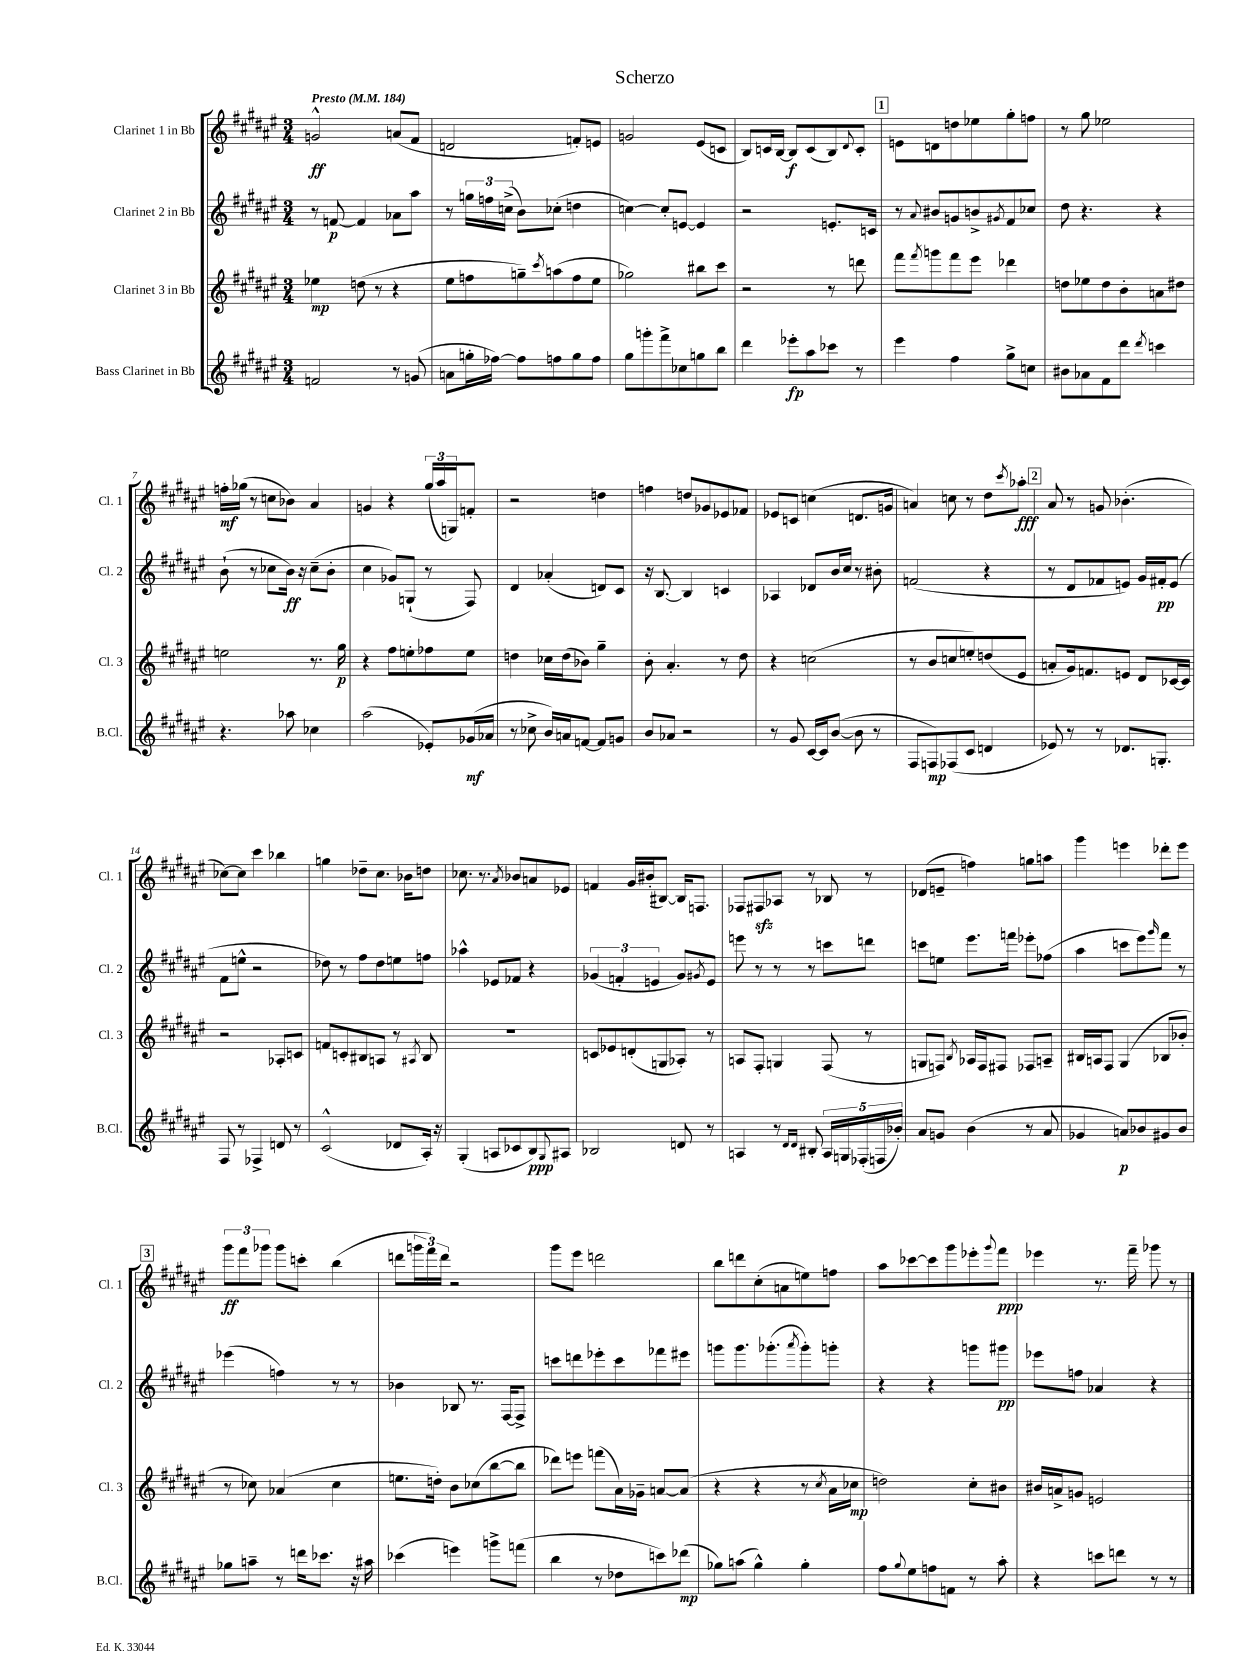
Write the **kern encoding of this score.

**kern	**kern	**kern	**kern
*staff4	*staff3	*staff2	*staff1
*clefG2	*clefG2	*clefG2	*clefG2
*k[f#c#g#d#a#e#]	*k[f#c#g#d#a#e#]	*k[f#c#g#d#a#e#]	*k[f#c#g#d#a#e#]
*M3/4	*M3/4	*M3/4	*M3/4
*MM184	*MM184	*MM184	*MM184
2f	4ee-	8r	2g^^
.	.	[8f	.
.	(8dd	4f]	.
.	8r	.	.
8r	4r	8a-	(8a
(8g	.	8aa#	8f#
=	=	=	=
8a	8ee#	8r	2d
16gg'	8ff	24gg	.
.	.	24ff	.
[16ff-)	.	.	.
.	.	(24cc^	.
8ff-]	8gg~)	8b)	.
.	8qccc#	.	.
8ff	(8aa	(8cc-'	.
8gg	8ff	4dd	8f')
8ff	8ee#	.	8e
=	=	=	=
8gg#	2gg-)	[4cc)	2g
8ggg'	.	.	.
8fff#^	.	8cc']	.
8cc-	.	[8e	.
8gg	8bb#	4e]	(8e#
8bb	8ccc#	.	8c
=	=	=	=
4ddd#	2r	2r	8B)
.	.	.	16c
.	.	.	[16B
8eee-'	.	.	8B]
8aa#	.	.	(8c
8ccc-	8r	8.e'	8B)
.	.	.	8qqd#
8r	8ddd	.	8c'
.	.	16c	.
=	=	=	=
4eee#	8fff#	8r	8e
.	8qfff#	8qqa#	.
.	8ggg	8b#	8d
4ff#	8fff#	8g	8dd
.	8eee#	8b^	8ee-
.	.	8qg#	.
8gg#^	4ddd-	8f#	8gg#'
8cc	.	8cc-	8ff
=	=	=	=
8b#	8dd	8dd#	8r
8a-	8ee-	4.r	8gg#
8f#	8dd	.	2ee-
8ddd#	8b'	.	.
8qddd#	.	.	.
4ccc	8a	4r	.
.	8dd#	.	.
=	=	=	=
4.r	2ee	(8b`	16ff'
.	.	.	(16gg-
.	.	8r	8r
.	.	8cc-	8cc
8aa-	.	16b)	8b-)
.	.	16r	.
4cc-	8.r	(8cc-~	4a#
.	.	8b'	.
.	16gg#	.	.
=	=	=	=
(2aa#	4r	4cc#	4g
.	8ff#	8g-)	4r
.	8ee'	(8G`	.
8e-')	8ff-	8r	(24gg#
.	.	.	24aa#
.	.	.	24G)
(16g-	8ee	8F#)	8f'
16a-	.	.	.
=	=	=	=
8r	4dd	4d#	2r
8cc-^	.	.	.
16b)	16cc-	(4a-'	.
16a	(16dd	.	.
[8f	8b-)	.	.
8f]	4gg#~	8d)	4dd
8g	.	8c#	.
=	=	=	=
8b	8b'	16r	4ff
.	.	[8.B	.
8a-	4.a#'	.	.
2r	.	4B]	8dd
.	.	.	8g-
.	8r	4c	8e-
.	8dd#	.	8f-
=	=	=	=
8r	4r	4A-	8e-
8g#	.	.	8c
[16c#	(2cc	8d-	(4cc
16c#]	.	.	.
([8b	.	16b	.
.	.	16cc#	.
8b]	.	8r	8.d
8r	.	8b#'	.
.	.	.	16g
=	=	=	=
8F#	8r	(2f	4a)
8F)	8b	.	.
(8F-	8cc	.	8cc
8c#	8ee')	.	8r
4d	(8dd	4r	8dd#
.	.	.	8qccc#
.	8e#	.	8aa-'
=	=	=	=
8e-)	8a'	8r	8a#
8r	16g#)	8d#	8r
.	8.f	.	.
8r	.	8f-	8g
8.d-	8e	8e)	(4.b-'
.	8d#	16g#	.
8.G'	.	16f#'	.
.	[16c-	(8e	.
.	16c-]	.	.
=	=	=	=
8F#	2r	8f#	[8cc-)
8r	.	8ee^^	8cc-]
4F-^	.	2r	4ccc#
8d	8A-'	.	4bb-
8r	8c	.	.
=	=	=	=
(2c#^^	8f	8dd-)	4gg
.	8c'	8r	.
.	8B#	8ff#	8dd-~
.	8A	8dd-	8.cc#
8d-	8r	8ee	.
.	.	.	16b-
.	8qA#	.	.
16A#')	8B#	8ff	8dd
16r	.	.	.
=	=	=	=
(4G#'	2.r	4aa-^^	8.cc-
.	.	.	8.r
8A	.	8e-	.
.	.	.	8qa#
8c-	.	8f-	8b-
8B)	.	4r	8a
8qqG#	.	.	.
8A#	.	.	8e-
=	=	=	=
2B-	8c	(6g-	4f
.	8e-	.	.
.	.	6f'	.
.	(8d'	.	16g#
.	.	.	(16b#'
.	.	6e	.
.	8G	.	[8B#)
8d	8A-')	8g-)	16B#]
.	.	.	8.F
.	.	8qg#	.
8r	8r	8e	.
=	=	=	=
4A	8A	8eee	8F-
.	8F#'	8r	8F#
8r	4G	8r	8A-
16qqd#	.	.	.
16qqd#	.	.	.
8B#'	.	8r	8r
20A	(8F#	8ccc	8B-
20G	.	.	.
(20F-'	.	.	.
.	8r	8ddd	8r
20F	.	.	.
20b-')	.	.	.
=	=	=	=
8a#	8G	8ccc	(8d-
8g	8F)	8ee	8e~
.	8qB	.	.
(4b	16A-	8.eee#	4ff)
.	16F	.	.
.	8F#	.	.
.	.	16fff	.
8r	8F-	8eee-'	8gg
8a#	8A~	(8ff-	8aa
=	=	=	=
4g-	16B#	4aa#	4ggg#
.	16A	.	.
.	8F#	.	.
8a)	(4G#	8ccc	4eee
8b-	.	8eee#)	.
.	.	16qqggg#	.
8g#	8B-	8fff#	8ddd-'
8b-	8b-'	8r	8eee
=	=	=	=
8gg-	8r	(4eee-	12ggg#
.	.	.	12fff#
8aa~	8cc-)	.	.
.	.	.	12ggg-
8r	(4a-	4ff)	8ggg-
16ddd	.	.	8ccc'
8.ccc-	.	.	.
.	4cc-	8r	(4bb
16r	.	8r	.
16aa#	.	.	.
=	=	=	=
(4ccc-	8.ee	4b-	8ddd
.	.	.	24ggg
.	.	.	24fff#)
.	16dd')	.	.
.	.	.	24ddd
4eee)	8b	8B-	2r
.	(8cc-	8.r	.
8ggg^	[8bb	.	.
.	.	[16F#	.
(8fff	8bb]	8F#^]	.
=	=	=	=
4bb	8ddd-)	8ccc	8ggg#
.	8eee	8ddd	8eee#
8r	(8fff	8eee-'	2ddd
8dd-	16a#)	8ccc	.
.	16g-~	.	.
8ccc)	[8a	8fff-	.
(8ddd-	(8a]	8eee#	.
=	=	=	=
8gg-)	4r	8ggg	8bb
(8aa	.	8.ggg	8ddd
4gg-^^)	4r	.	(8cc#'
.	.	(8.ggg-'	.
.	.	.	8a
.	.	8qaaa#	.
4gg-'	8r	8ggg-')	8ee)
.	8qcc#	.	.
.	16a#	8ggg'	8ff
.	16cc-	.	.
=	=	=	=
8ff#	2dd)	4r	8aa#
8qqgg#	.	.	.
8ee#	.	.	[8ccc-
8ff	.	4r	8ccc-]
8f	.	.	8ggg#
8r	8cc#'	8ggg	8eee-'
.	.	.	8qqggg#
8aa#'	8b#	8ggg#	8fff#
=	=	=	=
4r	16b#	8eee-	4eee-
.	16a^	.	.
.	8g	8ff	.
8ccc	2e	4a-	8.r
8ddd	.	.	.
.	.	.	16fff#~
8r	.	4r	8ggg-
8r	.	.	8r
==	==	==	==
*-	*-	*-	*-
